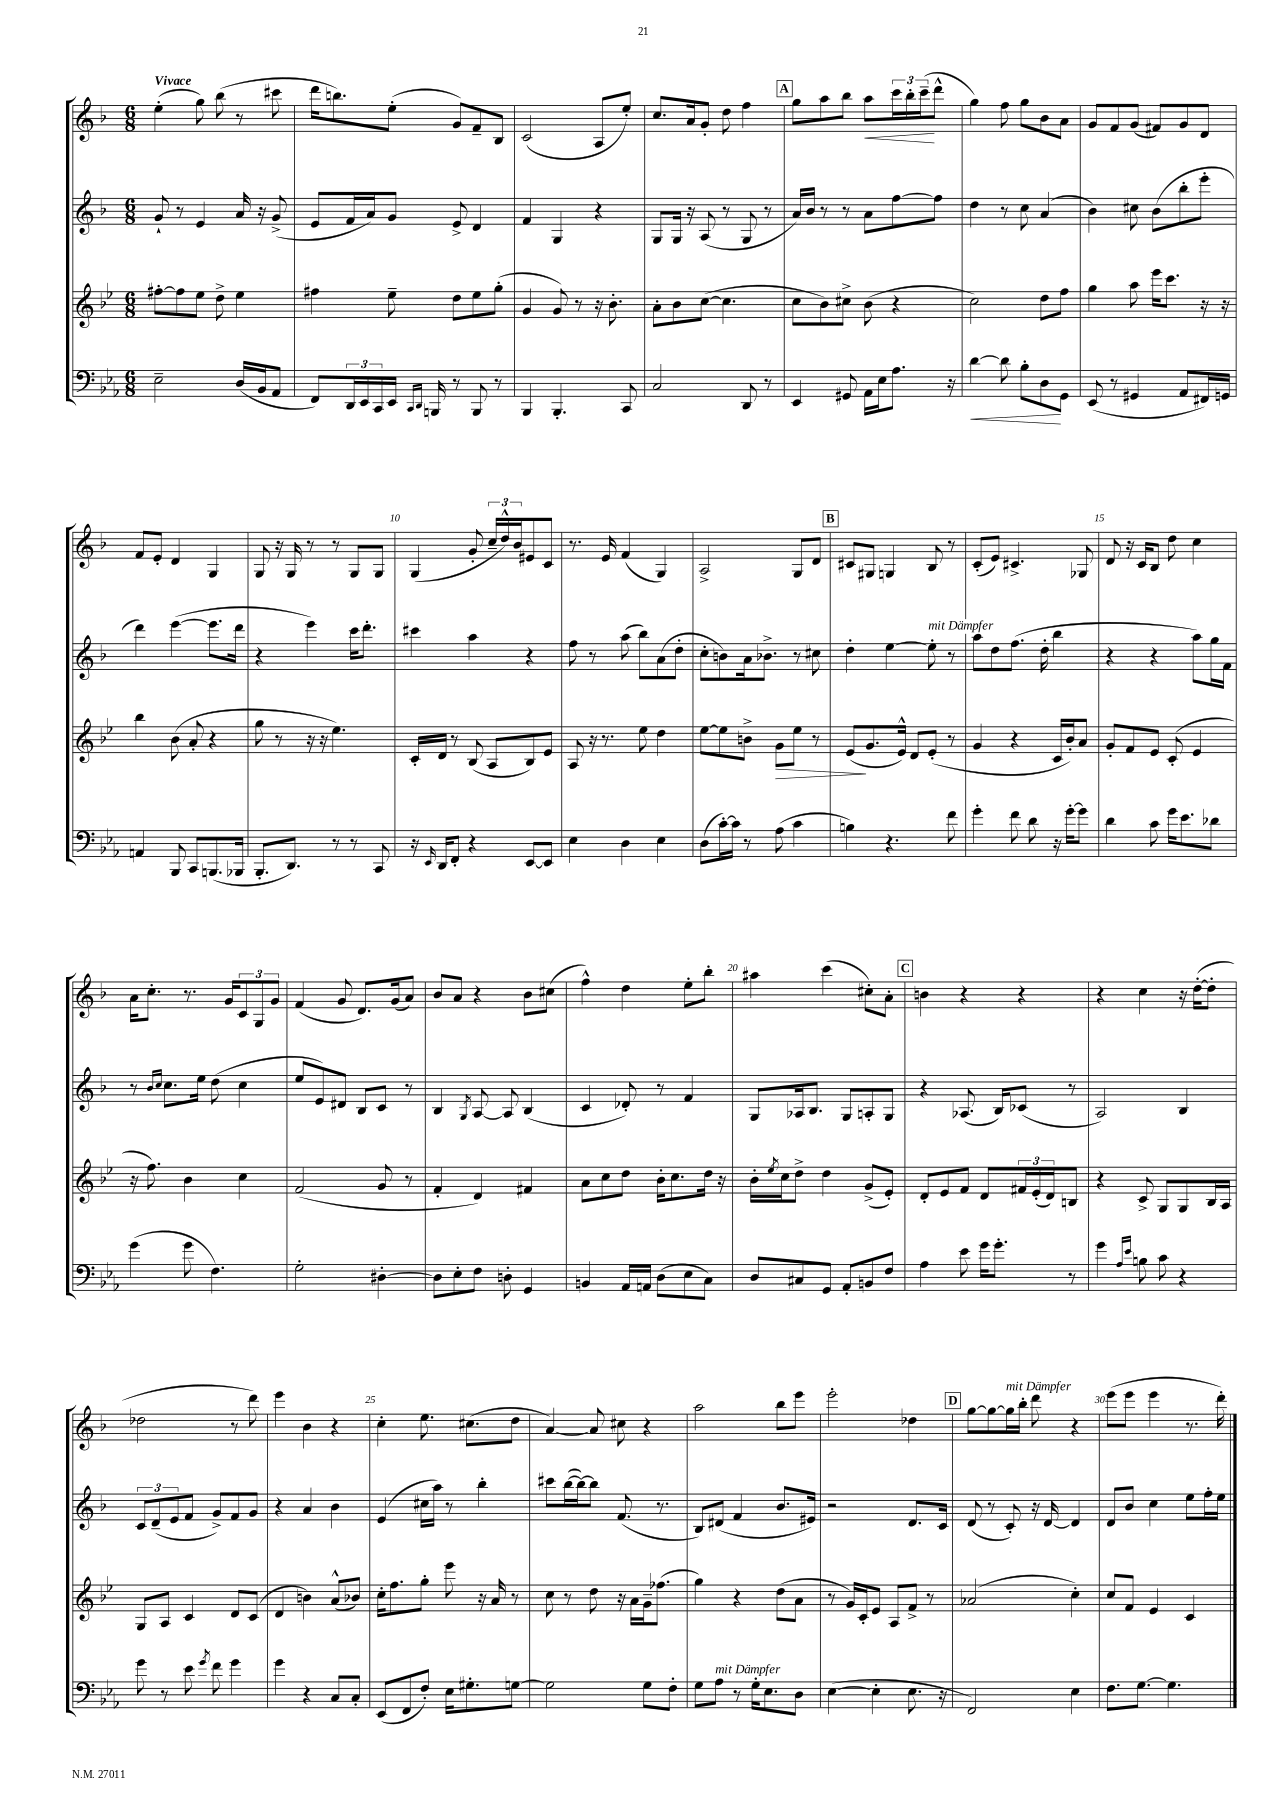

**kern	**kern	**kern	**kern
*staff4	*staff3	*staff2	*staff1
*clefF4	*clefG2	*clefG2	*clefG2
*k[b-e-a-]	*k[b-e-]	*k[b-]	*k[b-]
*M6/8	*M6/8	*M6/8	*M6/8
2E-~	[8ff#'	8g`	(4ee'
.	8ff#]	8r	.
.	8ee-	4e	8gg)
.	8dd^	.	(8bb-
(16D	4ee-	16a	8r
16BB-	.	16r	.
8AA-	.	(8g^	8ccc#
=	=	=	=
8FF)	4ff#	8e	16ddd
.	.	.	8.bb)
24DD	.	16f	.
24EE-	.	.	.
.	.	16a)	.
24CC	.	.	.
16EE-	8ee-~	8g	(8ee'
16qqCC	.	.	.
16qqDD	.	.	.
16BBB	.	.	.
8r	8dd	8e^	8g)
8BBB	8ee-	4d	8f~
8r	(8gg'	.	8B-
=	=	=	=
4BBB-	4g	4f	(2c
4.BBB-'	8g)	4G	.
.	8r	.	.
.	16r	4r	8A
.	8.b-'	.	.
8CC	.	.	8ee')
=	=	=	=
2C	8a'	8G	8.cc
.	8b-	16G	.
.	.	16r	16a
.	([8cc	(8A	8g'
.	4.cc]	8r	8dd
8DD	.	8G	4ff
8r	.	8r	.
=	=	=	=
4EE-	8cc	16a)	8gg
.	.	16b-	.
.	8b-)	8r	8aa
8GG#	8cc#^	8r	8bb-
16AA-	(8b-	8a	8aa
16E-	.	.	.
8.A-	4r	[8ff	24ccc
.	.	.	24bb-'
.	.	.	(24ccc~
.	.	8ff]	8ddd^^
16r	.	.	.
=	=	=	=
[4d	2cc)	4dd	4gg)
8d]	.	8r	8ff
8B-'	.	8cc	8gg
8D	8dd	(4a	8b-
8GG	8ff	.	8a
=	=	=	=
(8EE-	4gg	4b-)	8g
8r	.	.	8f
4GG#	8aa	8cc#	(8g
.	16eee-	(8b-	8f#)
.	8.ccc	.	.
8AA-	.	8bb-'	8g
16FF#)	16r	8eee'	8d
16GG	16r	.	.
=	=	=	=
4AA	4bb-	4ddd)	8f
.	.	.	8e'
8BBB-	(8b-	([4eee	4d
8CC	8a'	.	.
(8.BBB	4r	8.eee]	4G
16BBB-	.	16ddd	.
=	=	=	=
8.BBB-'	8gg	4r	8G
.	8r	.	16r
8.DD)	.	.	16G
.	16r	4eee)	8r
.	16r	.	.
8r	4.ee-)	.	8r
8r	.	16ccc	8G
.	.	8.ddd'	.
8CC	.	.	8G
=	=	=	=
16r	16c'	4ccc#	(4G
16qqEE-	.	.	.
16DD	16d	.	.
8FF'	8r	.	.
4r	(8B-	4aa	8g'
.	8A	.	24cc~
.	.	.	24dd^^)
.	.	.	24b-
[8EE-	8B-)	4r	8e#
8EE-]	8e-	.	8c
=	=	=	=
4E-	8A	8ff	8.r
.	16r	8r	.
.	8.r	.	16e
4D	.	(8aa	(4f
.	8ee-	8bb-)	.
4E-	4dd	(8a	4G)
.	.	8dd'	.
=	=	=	=
(8D	[8ee-	8cc'	2A^
[16c')	8ee-]	8b)	.
16c]	.	.	.
8r	8b^	16a	.
.	.	8.b-^	.
(8A-	8g	.	.
4c	8ee-	8r	8G
.	8r	8cc#	8d
=	=	=	=
4B)	(8e-	4dd'	8c#
.	8.g	.	8G#
4.r	.	[4ee	4G
.	16e-^^)	.	.
.	8d	.	.
.	(8e-'	8ee']	8B-
8f	8r	8r	8r
=	=	=	=
4g'	4g	8aa	(8c'
.	.	8dd	8e)
8f	4r	(8.ff	4.c#^
8d	.	.	.
.	.	16dd'	.
16r	16c	4bb-	.
[16g'	16b-')	.	.
8g]	8a	.	8G-
=	=	=	=
4d	8g'	4r	8d
.	8f	.	16r
.	.	.	16c
8c	8e-	4r	8B-
16g	(8c'	.	8dd
8.e-	.	.	.
.	4e-	8aa)	4cc
8d-	.	16gg	.
.	.	16f	.
=	=	=	=
(4g	16r	8r	16a
.	8.ff)	.	8.cc'
.	.	16qqb-	.
.	.	16qqcc	.
.	.	8.cc	.
8g	4b-	.	8.r
.	.	16ee	.
4.F)	.	(8dd	.
.	.	.	16g
.	4cc	4cc	12c
.	.	.	12G
.	.	.	12g
=	=	=	=
2G'	(2f	8ee	(4f
.	.	8e)	.
.	.	8d#	8g
.	.	8B-	8.d)
[4D#'	8g	8c	.
.	.	.	(16g
.	8r	8r	8a)
=	=	=	=
8D#]	4f'	4B-	8b-
8E-'	.	.	8a
.	.	8qG	.
8F	4d)	[8A	4r
8D'	.	8A]	.
4GG	4f#	(4B-	8b-
.	.	.	(8cc#
=	=	=	=
4BB	8a	4c	4ff^^)
.	8cc	.	.
16AA-	8dd	8d-')	4dd
16AA	.	.	.
(8D	16b-'	8r	.
.	8.cc	.	.
8E-	.	4f	8ee'
8C)	16dd	.	8bb-'
.	16r	.	.
=	=	=	=
8D	16b-'	8G	4aa#
.	8qee-	.	.
.	16cc	.	.
8C#	8dd^	16A-	.
.	.	8.B-	.
8GG	4dd	.	(4ccc
8AA-'	.	8G	.
8BB	(8g^	8A'	8cc#')
8F	8e-')	8G	8a'
=	=	=	=
4A-	8d'	4r	4b
.	8e-	.	.
8e-	8f	(8.A-	4r
16g	8d	.	.
8.g'	.	16B-)	.
.	24f#	(8c-	4r
.	(24e-'	.	.
.	24d)	.	.
8r	8B	8r	.
=	=	=	=
4g	4r	2A)	4r
16qqA-	.	.	.
16qqe-	.	.	.
8B	8c^	.	4cc
8c	8G	.	.
4r	8G	4B-	16r
.	.	.	([16dd'
.	16B-	.	8dd']
.	16A	.	.
=	=	=	=
8g	8G	12c	2dd-
.	.	(12d~	.
8r	8A	.	.
.	.	12e	.
8e-	4c	8f	.
8qg	.	.	.
8f	.	8g^)	.
4g	8d	8f	8r
.	(8c	8g	8ddd)
=	=	=	=
4g	4d	4r	4eee
4r	4b)	4a	4b-
8C	(8a^^	4b-	4r
8C'	8b-)	.	.
=	=	=	=
(8EE-	16cc'	(4e	4cc'
.	8.ff	.	.
8FF	.	.	.
8F')	8gg'	16cc#	8.ee
.	.	16aa)	.
16E-	8eee-	8r	.
8.G#'	.	.	(8.cc#
.	16r	4bb-'	.
.	16a	.	.
[8G	8r	.	8dd
=	=	=	=
2G]	8cc	8ccc#	[4a)
.	8r	([16bb-	.
.	.	16bb-_)	.
.	8dd	8bb-]	8a]
.	16r	(8.f	8cc#
.	16a	.	.
8G	16g~	.	4r
.	(8.ff-	8.r	.
8F'	.	.	.
=	=	=	=
8G	4gg)	8B-)	2aa
8A-	.	(8d#	.
8r	4r	4f	.
16G'	.	.	.
8.E-	.	.	.
.	(8dd	8.b-	8bb-
8D	8a	.	8eee
.	.	16e#)	.
=	=	=	=
([4E-	8r	2r	2eee'
.	16g)	.	.
.	16c'	.	.
4E-']	8e-	.	.
.	8A	.	.
8.E-	8f^	8.d	4dd-
.	8r	.	.
16r	.	16c	.
=	=	=	=
2FF)	(2a-	(8d	[8gg
.	.	8r	8gg_
.	.	8c')	16gg]
.	.	.	16bb-'
.	.	16r	8ddd
.	.	[16d	.
4E-	4cc')	4d]	4r
=	=	=	=
8.F	8cc	8d	(8eee
.	8f	8b-	8eee
[8.G	.	.	.
.	4e-	4cc	4eee
4.G]	.	.	.
.	4c	8ee	8.r
.	.	16ff'	.
.	.	16ee	16ddd')
==	==	==	==
*-	*-	*-	*-
